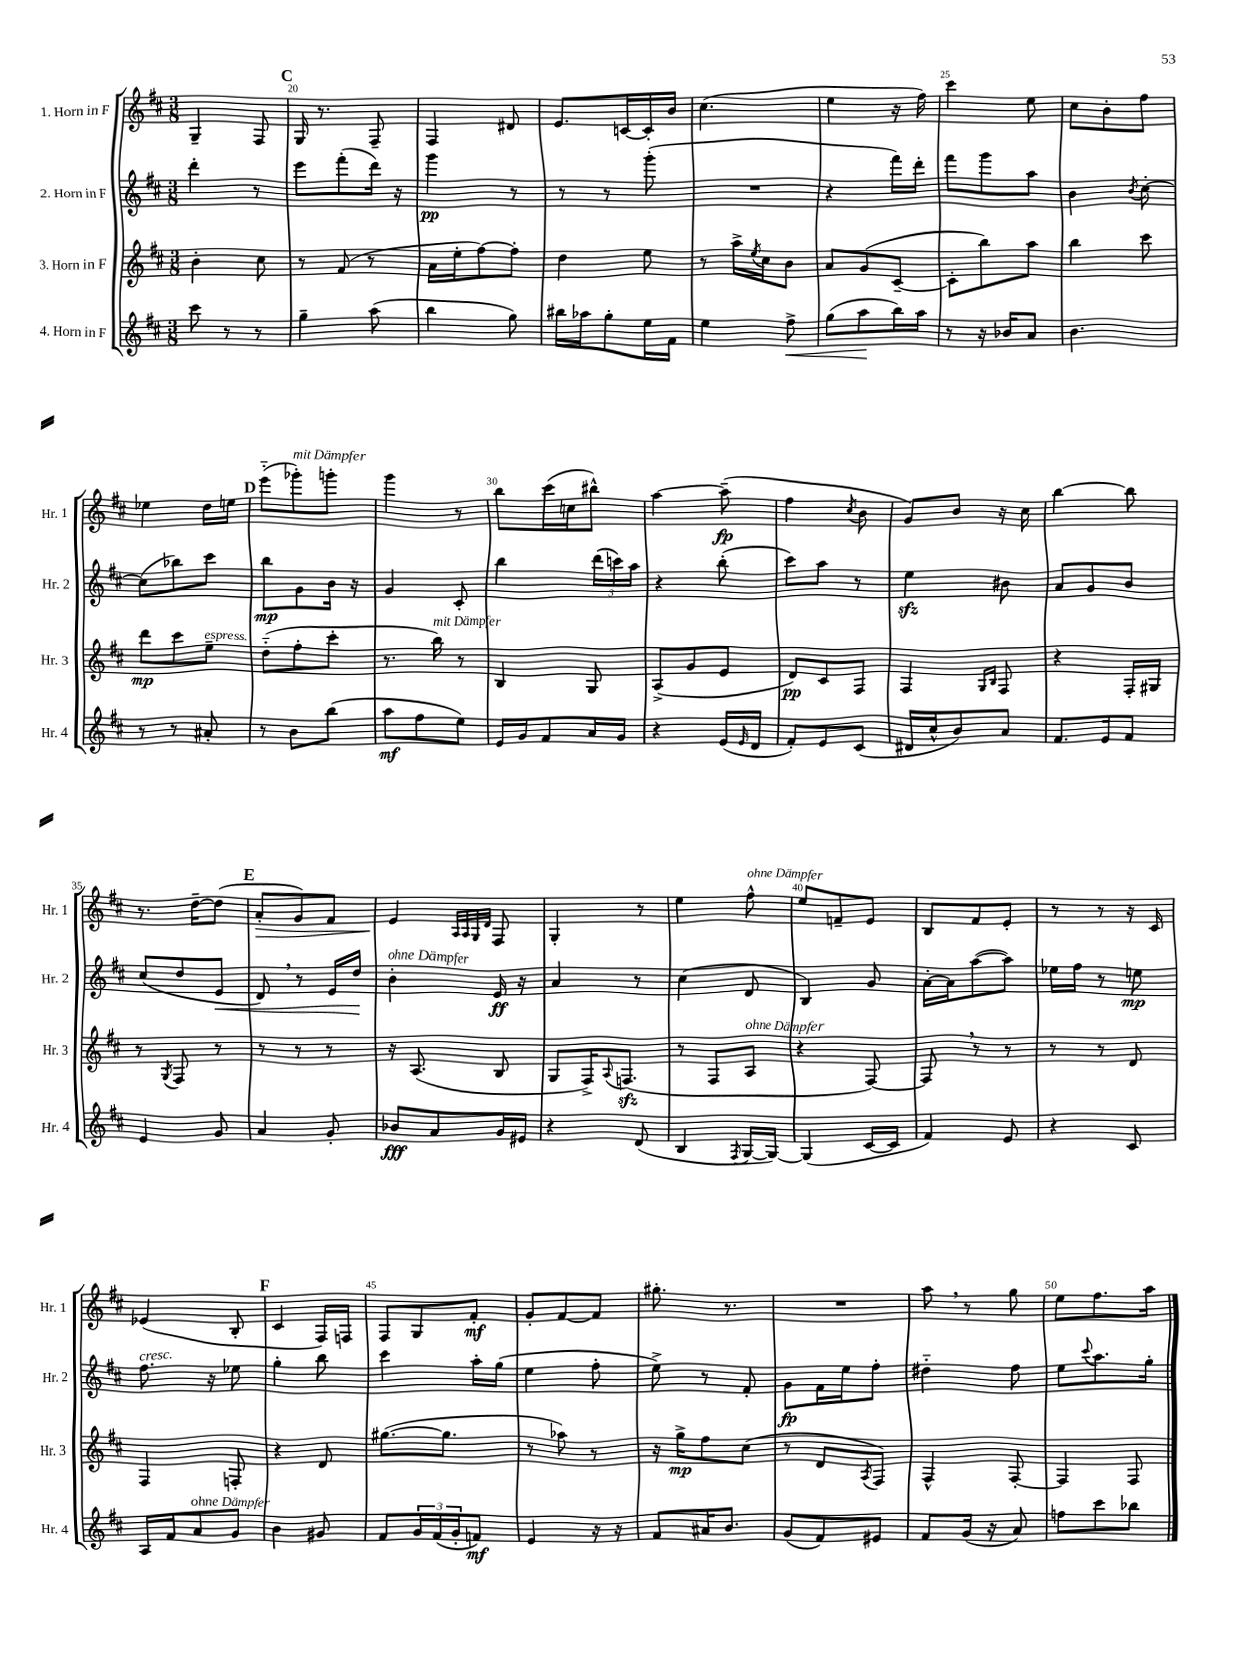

**kern	**dynam	**kern	**dynam	**kern	**dynam	**kern	**dynam
*part4	*part4	*part3	*part3	*part2	*part2	*part1	*part1
*staff4	*staff4	*staff3	*staff3	*staff2	*staff2	*staff1	*staff1
*I"4. Horn in F	*	*I"3. Horn in F	*	*I"2. Horn in F	*	*I"1. Horn in F	*
*I'Hr. 4	*	*I'Hr. 3	*	*I'Hr. 2	*	*I'Hr. 1	*
*clefG2	*	*clefG2	*	*clefG2	*	*clefG2	*
*k[f#c#]	*	*k[f#c#]	*	*k[f#c#]	*	*k[f#c#]	*
*M3/8	*	*M3/8	*	*M3/8	*	*M3/8	*
=19	=19	=19	=19	=19	=19	=19	=19
8ccc#\	.	4b'\	.	4ddd'\	.	4G~/	.
8r	.	.	.	.	.	.	.
8r	.	8cc#\	.	8r	.	8F#/	.
!!LO:REH:place=s1:t=C
=20	=20	=20	=20	=20	=20	=20	=20
4gg~\	.	8r	.	8eee\L	.	16G/	.
.	.	.	.	.	.	8.r	.
.	.	(8f#/	.	(8fff#'\	.	.	.
(8aa\	.	8r	.	16ddd\Jk)	.	8F#~/	.
.	.	.	.	16r	.	.	.
=21	=21	=21	=21	=21	=21	=21	=21
4bb\	.	16a\LL	.	4ggg\	pp	4F#/	.
.	.	16ee'\J	.	.	.	.	.
.	.	[8ff#\)	.	.	.	.	.
8gg\)	.	8ff#'\J]	.	8r	.	8d#X/	.
=22	=22	=22	=22	=22	=22	=22	=22
16bb#X\LL	.	4dd\	.	8r	.	8.e/L	.
16aa-X\J	.	.	.	.	.	.	.
8gg'\	.	.	.	8r	.	.	.
.	.	.	.	.	.	[16cn/L	.
16ee\L	.	8ee\	.	(8ggg'\	.	16c'/]	.
16f#\JJ	.	.	.	.	.	16b/JJ	.
=23	=23	=23	=23	=23	=23	=23	=23
4ee\	.	8r	.	4.r	.	(4.cc#\	.
.	.	16aa^\LL	.	.	.	.	.
.	.	8qee/	.	.	.	.	.
.	.	16cc#\J	.	.	.	.	.
!	!LO:HP:b	!	!	!	!	!	!
8ff#^\	<	8b\J	.	.	.	.	.
=24	=24	=24	=24	=24	=24	=24	=24
(8gg\L	.	8a/L	.	4r	.	4ee\	.
8aa\	.	(8g/	.	.	.	.	.
16bb\L)	[	[8c#~/J	.	16fff#\LL)	.	16r	.
16aa\JJ	.	.	.	16ddd'\JJ	.	16ff#\)	.
=25	=25	=25	=25	=25	=25	=25	=25
8r	.	8c#'\L]	.	8fff#\L	.	4ccc#\	.
16r	.	8bb\)	.	8ggg\	.	.	.
16b-X/KL	.	.	.	.	.	.	.
8a/J	.	8aa\J	.	8aa\J	.	8ee\	.
=26	=26	=26	=26	=26	=26	=26	=26
4.b\	.	4bb\	.	4b\	.	8cc#\L	.
.	.	.	.	.	.	8b'\	.
.	.	.	.	8qb/	.	.	.
.	.	8ccc#\	.	[8cc#'\	.	8ff#\J	.
!!LO:LB:g=z
=27	=27	=27	=27	=27	=27	=27	=27
8r	.	8ddd\L	mp	(8cc#\L]	.	4ee-X\	.
8r	.	8ccc#\	.	8bb-X\)	.	.	.
!	!	!LO:TX:a:i:t=espress.	!	!	!	!	!
8a#X'/	.	8ee~\J	.	8ccc#\J	.	16dd\LL	.
.	.	.	.	.	.	16een\JJ	.
!!LO:REH:place=s1:t=D
=28	=28	=28	=28	=28	=28	=28	=28
8r	.	(8dd\L	.	8bb\L	mp	(8eee\L	.
!	!	!	!	!	!	!LO:TX:a:i:t=mit Dämpfer	!
8b\L	.	8ff#'\	.	8g\	.	8ggg-X'\)	.
(8bb\J	.	8ccc#'\J	.	16b\Jk	.	8gggn'\J	.
.	.	.	.	16r	.	.	.
=29	=29	=29	=29	=29	=29	=29	=29
8aa\L	mf	8.r	.	4g/	.	4ggg\	.
8ff#\	.	.	.	.	.	.	.
!	!	!LO:TX:a:i:t=mit Dämpfer	!	!	!	!	!
.	.	16bb\)	.	.	.	.	.
8ee\J)	.	8r	.	8c#'/	.	8r	.
=30	=30	=30	=30	=30	=30	=30	=30
16e/LL	.	4B/	.	4bb\	.	8bb\L	.
16g/J	.	.	.	.	.	.	.
8f#/	.	.	.	.	.	(16ccc#\L	.
.	.	.	.	.	.	16ccn\J	.
16a/L	.	8G/	.	(24ddd\LL	.	8bb#X^^\J)	.
.	.	.	.	24cccn\)	.	.	.
16g/JJ	.	.	.	.	.	.	.
.	.	.	.	24aa\JJ	.	.	.
=31	=31	=31	=31	=31	=31	=31	=31
4r	.	(8A^/L	.	4r	.	[4aa\	.
.	.	8g/	.	.	.	.	.
(16e/LL	.	8e/J	.	(8bb'\	.	(8aa~\]	fp
16qqe/	.	.	.	.	.	.	.
16d/JJ	.	.	.	.	.	.	.
=32	=32	=32	=32	=32	=32	=32	=32
8f#'/L)	.	8d/L)	pp	8ccc#\L)	.	4ff#\	.
8e/	.	8c#/	.	8aa\J	.	.	.
.	.	.	.	.	.	8qcc#/	.
(8c#/J	.	8F#/J	.	8r	.	8b\	.
=33	=33	=33	=33	=33	=33	=33	=33
16d#X/LL	.	4F#/	.	4eezz\	.	8g/L)	.
16cc#^^/J	.	.	.	.	.	.	.
8b/)	.	.	.	.	.	8b/J	.
.	.	16qqG/LL	.	.	.	.	.
.	.	16qqB/JJ	.	.	.	.	.
8a/J	.	8F#/	.	8b#X\	.	16r	.
.	.	.	.	.	.	16cc#\	.
=34	=34	=34	=34	=34	=34	=34	=34
8.f#/L	.	4r	.	8a/L	.	[4bb\	.
.	.	.	.	8g/	.	.	.
16e/k	.	.	.	.	.	.	.
8f#/J	.	16F#'/LL	.	8b/J	.	8bb\]	.
.	.	16G#X/JJ	.	.	.	.	.
!!LO:LB:g=z
=35	=35	=35	=35	=35	=35	=35	=35
4e/	.	8r	.	(8cc#/L	.	8.r	.
.	.	8qG/	.	.	.	.	.
.	.	8F#/	.	8dd/	.	.	.
.	.	.	.	.	.	[16dd~\KL	.
!	!	!	!	!	!LO:HP:b	!	!
8g/	.	8r	.	8e/J	<	(8dd\J]	.
!!LO:REH:place=s1:t=E
=36	=36	=36	=36	=36	=36	=36	=36
!	!	!	!	!	!	!	!LO:HP:b
4a/	.	8r	.	8d,/)	.	8a'/L	>
.	.	8r	.	8r	.	8g/)	.
8g'/	.	8r	.	16e/LL	.	8f#/J	.
.	.	.	.	16dd/JJ	.	.	.
.	.	.	.	.	[	.	.
=37	=37	=37	=37	=37	=37	=37	=37
!	!	!	!	!LO:TX:a:i:t=ohne Dämpfer	!	!	!
8b-X/L	fff	16r	.	4b'\	.	4e/	.
.	.	(8.A/	.	.	.	.	.
8a/	.	.	.	.	.	.	.
.	.	.	.	.	.	32qqA/LLL	.
.	.	.	.	.	.	32qqA/	.
.	.	.	.	.	.	32qqG/	.
.	.	.	.	.	.	32qqd/JJJ	.
16g/L	.	8B/	.	16e/	ff	8F#/	]
16e#X/JJ	.	.	.	16r	.	.	.
=38	=38	=38	=38	=38	=38	=38	=38
4r	.	8G/L	.	4a/	.	4G'/	.
.	.	16F#^/K)	.	.	.	.	.
.	.	8qqA/	.	.	.	.	.
.	.	(8.Fnzz/J	.	.	.	.	.
(8d/	.	.	.	8r	.	8r	.
=39	=39	=39	=39	=39	=39	=39	=39
4B/	.	8r	.	(4cc#\	.	4ee\	.
.	.	8F#/L	.	.	.	.	.
8qF#/	.	.	.	.	.	.	.
!	!	!	!	!	!	!LO:TX:a:i:t=ohne Dämpfer	!
!	!	!LO:TX:a:i:t=ohne Dämpfer	!	!	!	!	!
[16G/LL	.	8A/J	.	8d/	.	8ff#^^\	.
16G/JJ_)	.	.	.	.	.	.	.
=40	=40	=40	=40	=40	=40	=40	=40
(4G/]	.	4r	.	4B/)	.	8ee/L	.
.	.	.	.	.	.	8fn~/	.
[16c#/LL	.	[8F#/)	.	8g/	.	8e/J	.
16c#/JJ]	.	.	.	.	.	.	.
=41	=41	=41	=41	=41	=41	=41	=41
4f#/)	.	8F#,/]	.	[16a'\LL	.	8B/L	.
.	.	.	.	16a\J]	.	.	.
.	.	8r	.	([8aa\	.	8f#/	.
8e/	.	8r	.	8aa\J])	.	8e'/J	.
=42	=42	=42	=42	=42	=42	=42	=42
4r	.	8r	.	16ee-X\LL	.	8r	.
.	.	.	.	16ff#\JJ	.	.	.
.	.	8r	.	8r	.	8r	.
8c#/	.	8d/	.	8een\	mp	16r	.
.	.	.	.	.	.	16c#/	.
!!LO:LB:g=z
=43	=43	=43	=43	=43	=43	=43	=43
!	!	!	!	!LO:TX:a:i:t=cresc.	!	!	!
16A/LL	.	4F#/	.	8.ff#\	.	(4e-X/	.
16f#/J	.	.	.	.	.	.	.
!LO:TX:a:i:t=ohne Dämpfer	!	!	!	!	!	!	!
8a/	.	.	.	.	.	.	.
.	.	.	.	16r	.	.	.
8g/J	.	8Fn'/	.	8ee-X\	.	8B'/	.
!!LO:REH:place=s1:t=F
=44	=44	=44	=44	=44	=44	=44	=44
4b\	.	4r	.	4gg'\	.	4c#/	.
8g#X/	.	8d/	.	8bb\	.	16F#/LL)	.
.	.	.	.	.	.	16Fn/JJ	.
=45	=45	=45	=45	=45	=45	=45	=45
8f#/L	.	([8.gg#X\L	.	4ccc#\	.	8F#/L	.
24g/L	.	.	.	.	.	8G/	.
(24f#/	.	.	.	.	.	.	.
.	.	8.gg#\J]	.	.	.	.	.
24g'/J	.	.	.	.	.	.	.
8fn/J)	mf	.	.	16aa'\LL	.	8f#'/J	mf
.	.	.	.	(16gg\JJ	.	.	.
=46	=46	=46	=46	=46	=46	=46	=46
4e/	.	8r	.	4ee\	.	8g'/L	.
.	.	8aa-X\)	.	.	.	[8f#/	.
16r	.	8r	.	8ff#'\	.	8f#/J]	.
16r	.	.	.	.	.	.	.
=47	=47	=47	=47	=47	=47	=47	=47
8f#/L	.	16r	.	8ee^\)	.	8.gg#X'\	.
.	.	16gg^\KL	mp	.	.	.	.
16a#X/K	.	8ff#\	.	8r	.	.	.
8.b/J	.	.	.	.	.	8.r	.
.	.	(8cc#\J	.	8f#'/	.	.	.
=48	=48	=48	=48	=48	=48	=48	=48
(8g/L	.	8r	.	8g\L	fp	4.r	.
8f#/)	.	8d/L	.	16f#\L	.	.	.
.	.	.	.	16ee\J	.	.	.
.	.	8qA/	.	.	.	.	.
8e#X/J	.	8F#/J)	.	8ff#'\J	.	.	.
=49	=49	=49	=49	=49	=49	=49	=49
8f#/L	.	4F#^^/	.	4dd#X\	.	8aa,\	.
(16g/Jk	.	.	.	.	.	8r	.
16r	.	.	.	.	.	.	.
8a/)	.	[8F#'/	.	8ff#\	.	8gg\	.
=50	=50	=50	=50	=50	=50	=50	=50
8ffn\L	.	4F#/]	.	8ee\L	.	8ee\L	.
.	.	.	.	8qqccc#/	.	.	.
8ccc#\	.	.	.	8.aa\	.	8.ff#\	.
8bb-X\J	.	8F#/	.	.	.	.	.
.	.	.	.	16gg'\Jk	.	16aa\Jk	.
==	==	==	==	==	==	==	==
*-	*-	*-	*-	*-	*-	*-	*-
